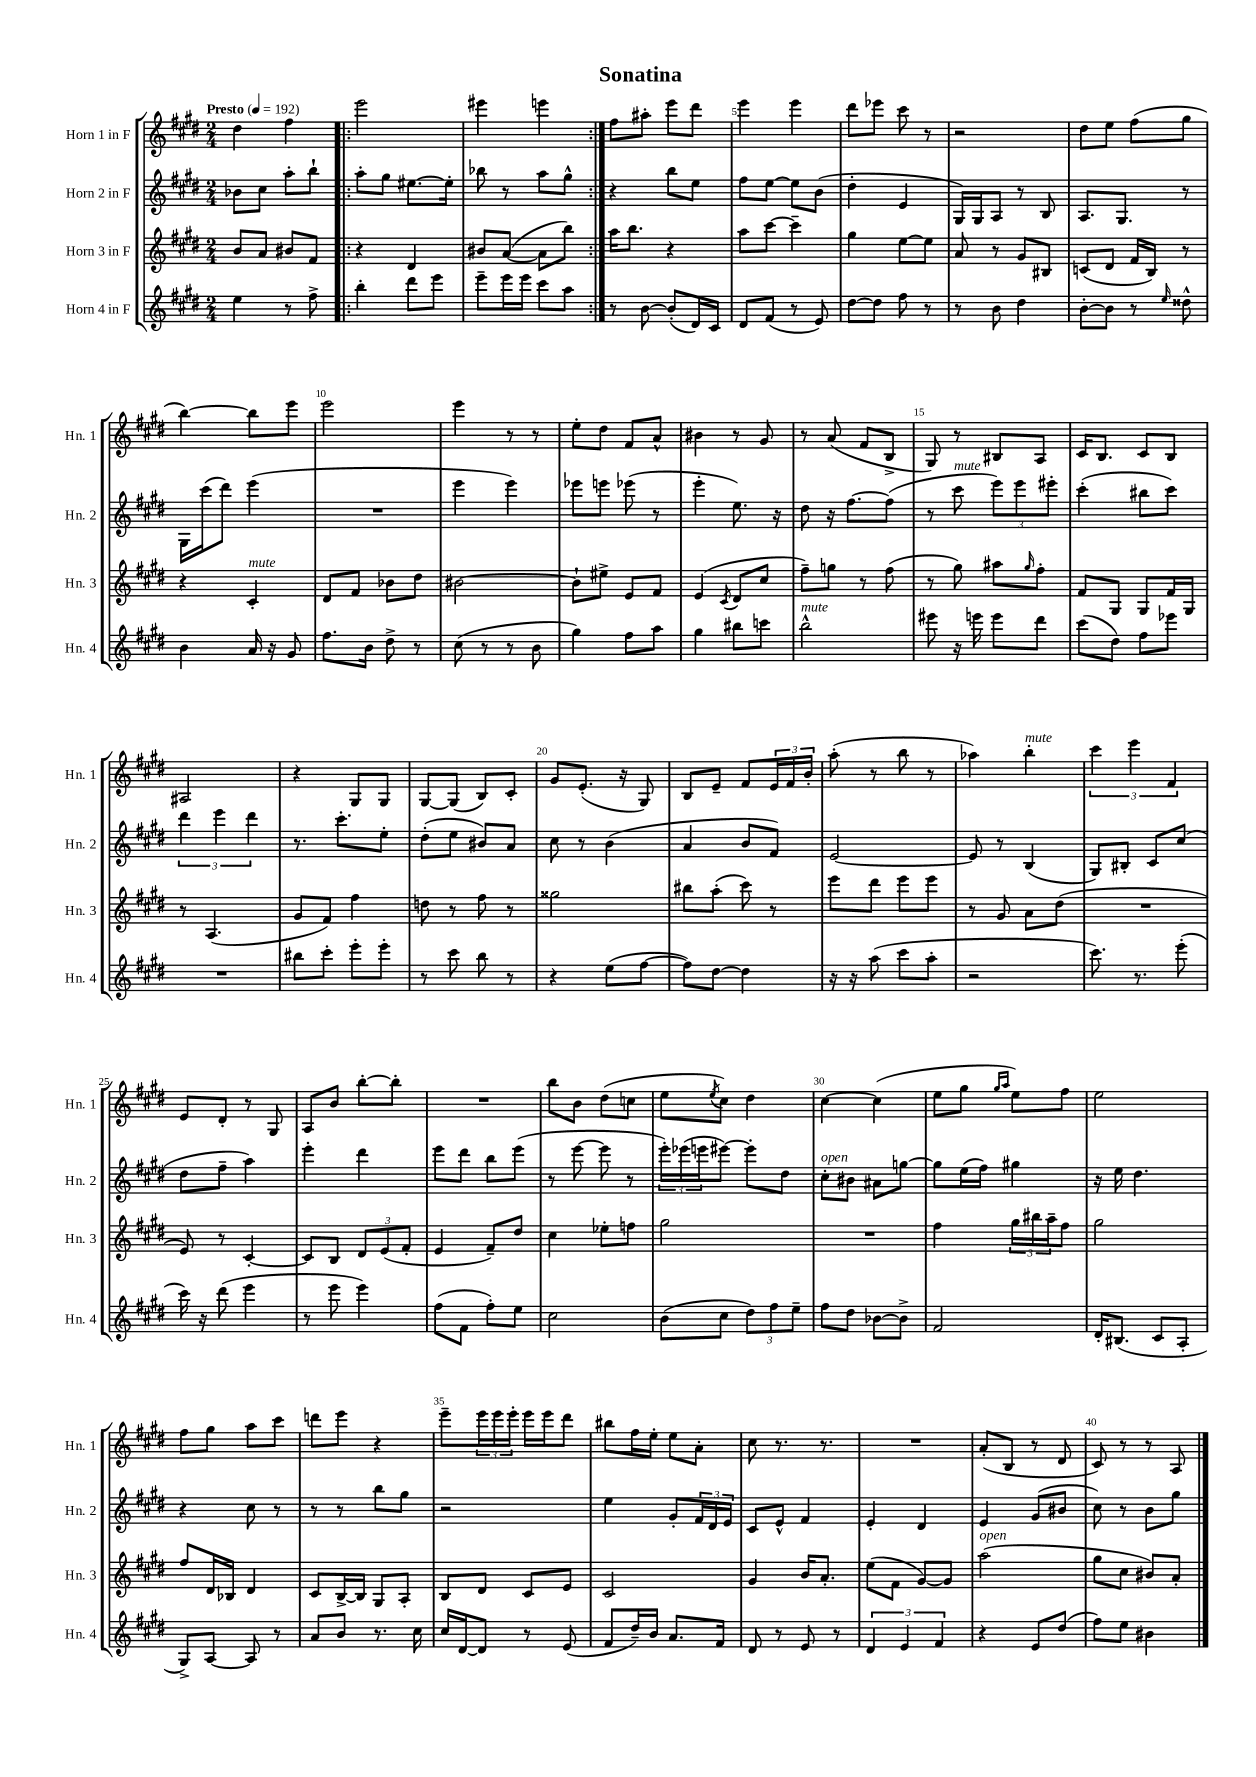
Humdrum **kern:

**kern	**kern	**kern	**kern
*part4	*part3	*part2	*part1
*staff4	*staff3	*staff2	*staff1
*I"Horn 4 in F	*I"Horn 3 in F	*I"Horn 2 in F	*I"Horn 1 in F
*I'Hn. 4	*I'Hn. 3	*I'Hn. 2	*I'Hn. 1
*clefG2	*clefG2	*clefG2	*clefG2
*k[f#c#g#d#]	*k[f#c#g#d#]	*k[f#c#g#d#]	*k[f#c#g#d#]
*M2/4	*M2/4	*M2/4	*M2/4
*MM192	*MM192	*MM192	*MM192
=1	=1	=1	=1
!	!	!	!LO:TX:a:B:t=Presto
4ee\	8b/L	8b-X\L	4dd#\
.	8a/J	8cc#\J	.
8r	8b#X/L	8aa'\L	4ff#\
8ff#^\	8f#/J	8bb`\J	.
=2!|:	=2!|:	=2!|:	=2!|:
4bb'\	4r	8aa'\L	2eee\
.	.	8gg#\J	.
8ddd#\L	4d#/	[8.ee#X\L	.
8eee\J	.	.	.
.	.	16ee#'\Jk]	.
=3	=3	=3	=3
8eee~\L	8b#X/L	8bb-X\	4eee#X\
16eee\L	([8a/J	8r	.
16eee\JJ	.	.	.
8ccc#\L	8a\L]	8aa\L	4eeen\
8aa\J	8bb\J)	8gg#^^\J	.
=4:|!	=4:|!	=4:|!	=4:|!
8r	16aa\KL	4r	8ff#\L
.	8.bb\J	.	.
[8b\	.	.	8aa#X'\J
(8b'/L]	4r	8bb\L	8eee\L
16d#/L)	.	8ee\J	8ddd#\J
16c#/JJ	.	.	.
=5	=5	=5	=5
8d#/L	8aa\L	8ff#\L	4eee\
(8f#/J	[8ccc#\J	[8ee\J	.
8r	4ccc#~\]	8ee\L]	4eee\
8e/)	.	(8b\J	.
=6	=6	=6	=6
[8dd#\L	4gg#\	4dd#'\	8ddd#\L
8dd#\J]	.	.	8eee-X\J
8ff#\	[8ee\L	4e/	8ccc#\
8r	8ee\J]	.	8r
=7	=7	=7	=7
8r	8a/	16G#/LL)	2r
.	.	16G#/J	.
8b\	8r	8A/J	.
4dd#\	8g#/L	8r	.
.	8B#X/J	8B/	.
=8	=8	=8	=8
[8b'\L	(8cn/L	8.A/L	8dd#\L
8b\J]	8d#/J	.	8ee\J
.	.	8.G#/J	.
8r	16f#/LL	.	(8ff#\L
.	16B/JJ)	.	.
16qqee/	.	.	.
8dd##X^^\	8r	8r	8gg#\J
!!LO:LB:g=z
=9	=9	=9	=9
4b\	4r	16G#\LL	[4bb\)
.	.	(16ccc#\J	.
.	.	8ddd#\J)	.
!	!LO:TX:a:i:t=mute	!	!
16a/	4c#'/	(4eee\	8bb\L]
16r	.	.	.
8g#/	.	.	8eee\J
=10	=10	=10	=10
8.ff#\L	8d#/L	2r	2eee\
.	8f#/J	.	.
16b\Jk	.	.	.
8dd#^\	8b-X\L	.	.
8r	8dd#\J	.	.
=11	=11	=11	=11
(8cc#\	[2b#X\	4eee\	4eee\
8r	.	.	.
8r	.	4eee\)	8r
8b\	.	.	8r
=12	=12	=12	=12
4gg#\)	8b#`\L]	8eee-X\L	8ee'\L
.	8ee#X^\J	8eeen\J	8dd#\J
8ff#\L	8e/L	(8eee-X\	8f#/L
8aa\J	8f#/J	8r	8a^^/J
=13	=13	=13	=13
4gg#\	(4e/	4eee'\	4b#X\
.	8qc#/	.	.
8bb#X\L	8d#/L	8.ee\)	8r
8cccn\J	8cc#/J	.	8g#/
.	.	16r	.
=14	=14	=14	=14
!LO:TX:a:i:t=mute	!	!	!
2bb^^\	8ff#~\L)	8dd#\	8r
.	8ggn\J	16r	(8a/
.	.	[8.ff#\L	.
.	8r	.	8f#/L
.	(8ff#\	(8ff#\J]	8B^/J
=15	=15	=15	=15
8eee#X\	8r	8r	8G#/)
!	!	!LO:TX:a:i:t=mute	!
16r	8gg#\)	8ccc#\	8r
16eeen\	.	.	.
8eee\L	8aa#X\L	12eee\L)	8B#X/L
.	.	12eee\	.
.	16qqgg#/	.	.
8ddd#\J	8ff#'\J	.	8A/J
.	.	12eee#X'\J	.
=16	=16	=16	=16
(8ccc#\L	8f#/L	(4ccc#'\	16c#/KL
.	.	.	8.B/J
8dd#\J)	8G#/J	.	.
8ff#\L	8G#/L	8bb#X\L	8c#/L
8eee-X\J	16f#/L	8ccc#\J)	8B/J
.	16G#/JJ	.	.
!!LO:LB:g=z
=17	=17	=17	=17
2r	8r	6ddd#\	2A#X/
.	(4.A/	.	.
.	.	6eee\	.
.	.	6ddd#\	.
=18	=18	=18	=18
8bb#X\L	8g#/L	8.r	4r
8ccc#'\J	8f#/J)	.	.
.	.	8.ccc#'\L	.
8eee'\L	4ff#\	.	8G#/L
8eee'\J	.	8ee'\J	8G#/J
=19	=19	=19	=19
8r	8ddn\	(8dd#'\L	[8G#/L
8ccc#\	8r	8ee\J	(8G#/J]
8bb\	8ff#\	8b#X/L)	8B/L)
8r	8r	8a/J	8c#'/J
=20	=20	=20	=20
4r	2gg##X\	8cc#\	8g#/L
.	.	8r	(8.e'/J
(8ee\L	.	(4b\	.
.	.	.	16r
[8ff#\J	.	.	8G#/)
=21	=21	=21	=21
8ff#\L])	8bb#X\L	4a/	8B/L
[8dd#\J	(8aa'\J	.	8e~/J
4dd#\]	8ccc#\)	8b/L	8f#/L
.	8r	8f#/J)	24e/L
.	.	.	24f#/
.	.	.	24b'/JJ
=22	=22	=22	=22
16r	8eee\L	[2e/	(8aa'\
16r	.	.	.
(8aa\	8ddd#\J	.	8r
8ccc#\L	8eee\L	.	8bb\
8aa'\J	8eee\J	.	8r
=23	=23	=23	=23
2r	8r	8e/]	4aa-X\)
.	8g#/	8r	.
!	!	!	!LO:TX:a:i:t=mute
.	8a\L	(4B/	4bb'\
.	(8dd#\J	.	.
=24	=24	=24	=24
8.ccc#\)	2r	8G#/L)	6ccc#\
.	.	8B#X'/J	.
.	.	.	6eee\
8.r	.	.	.
.	.	8c#/L	.
.	.	.	6f#/
(8eee'\	.	(8cc#/J	.
!!LO:LB:g=z
=25	=25	=25	=25
16ccc#\)	8e/)	8dd#\L	8e/L
16r	.	.	.
(8ddd#\	8r	8ff#~\J	8d#'/J
4eee\	[4c#'/	4aa\)	8r
.	.	.	8G#/
=26	=26	=26	=26
8r	8c#/L]	4eee'\	8A/L
8eee\	8B/J	.	8b/J
4eee\)	12d#/L	4ddd#\	[8bb'\L
.	(12e/	.	.
.	.	.	8bb'\J]
.	12f#'/J	.	.
=27	=27	=27	=27
(8ff#\L	4e/	8eee\L	2r
8f#\J	.	8ddd#\J	.
8ff#'\L)	8f#~/L)	8bb\L	.
8ee\J	8dd#/J	(8eee\J	.
=28	=28	=28	=28
2cc#\	4cc#\	8r	8bb\L
.	.	[8eee\	8b\J
.	8ee-X'\L	8eee\]	(8dd#\L
.	8ffn\J	8r	8ccn\J
=29	=29	=29	=29
(8b\L	2gg#\	24eee'\LL)	8ee\L
.	.	(24eee-X\	.
.	.	24eeen\J	.
.	.	.	8qee/
8cc#\J	.	[8eee#X\J)	8cc#\J)
12dd#\L)	.	8eee#'\L]	4dd#\
12ff#\	.	.	.
.	.	8dd#\J	.
12ee~\J	.	.	.
=30	=30	=30	=30
!	!	!LO:TX:a:i:t=open	!
8ff#\L	2r	8cc#'\L	[4cc#\
8dd#\J	.	8b#X\J	.
[8b-X\L	.	8a#X\L	(4cc#\]
8b-^\J]	.	[8ggn\J	.
=31	=31	=31	=31
2f#/	4ff#\	8gg\L]	8ee\L
.	.	(16ee\L	8gg#\J
.	.	16ff#\JJ)	.
.	.	.	16qqgg#/LL
.	.	.	16qqaa/JJ
.	24gg#\LL	4gg#X\	8ee\L)
.	24bb#X\	.	.
.	24aa~\J	.	.
.	8ff#\J	.	8ff#\J
=32	=32	=32	=32
16d#'/KL	2gg#\	16r	2ee\
(8.B#X/J	.	16ee\	.
.	.	4.dd#\	.
8c#/L	.	.	.
8A'/J	.	.	.
!!LO:LB:g=z
=33	=33	=33	=33
8G#^/L)	8ff#/L	4r	8ff#\L
[8A/J	16d#/L	.	8gg#\J
.	16B-X/JJ	.	.
8A/]	4d#/	8cc#\	8aa\L
8r	.	8r	8ccc#\J
=34	=34	=34	=34
8a/L	8c#/L	8r	8dddn\L
8b/J	[16B^/L	8r	8eee\J
.	16B/JJ]	.	.
8.r	8G#/L	8bb\L	4r
.	8A'/J	8gg#\J	.
16cc#\	.	.	.
=35	=35	=35	=35
16cc#/LL	8B/L	2r	8eee~\L
[16d#/J	.	.	.
8d#/J]	8d#/J	.	24eee\L
.	.	.	24eee\
.	.	.	24eee'\JJ
8r	8c#/L	.	16eee\LL
.	.	.	16eee\J
(8e/	8e/J	.	8ddd#\J
=36	=36	=36	=36
8f#/L	2c#/	4ee\	8bb#X\L
16dd#~/L)	.	.	16ff#\L
16b/JJ	.	.	16ee'\JJ
8.a/L	.	8g#'/L	8ee\L
.	.	24f#/L	8a'\J
.	.	24d#/	.
16f#/Jk	.	.	.
.	.	24e/JJ	.
=37	=37	=37	=37
8d#/	4g#/	8c#/L	8cc#\
8r	.	8e^^/J	8.r
8e/	16b/KL	4f#/	.
.	8.a'/J	.	8.r
8r	.	.	.
=38	=38	=38	=38
6d#/	(8ee\L	4e'/	2r
.	8f#\J	.	.
6e/	.	.	.
.	[8g#/L)	4d#/	.
6f#/	.	.	.
.	8g#/J]	.	.
=39	=39	=39	=39
!	!LO:TX:a:i:t=open	!	!
4r	(2aa\	4e/	(8a'/L
.	.	.	8B/J
8e/L	.	(8g#/L	8r
(8dd#/J	.	8b#X/J	8d#/
=40	=40	=40	=40
8ff#\L)	8gg#\L	8cc#\)	8c#/)
8ee\J	8cc#\J	8r	8r
4b#X\	8b#X/L)	8b\L	8r
.	8a'/J	8gg#\J	8A/
==	==	==	==
*-	*-	*-	*-
